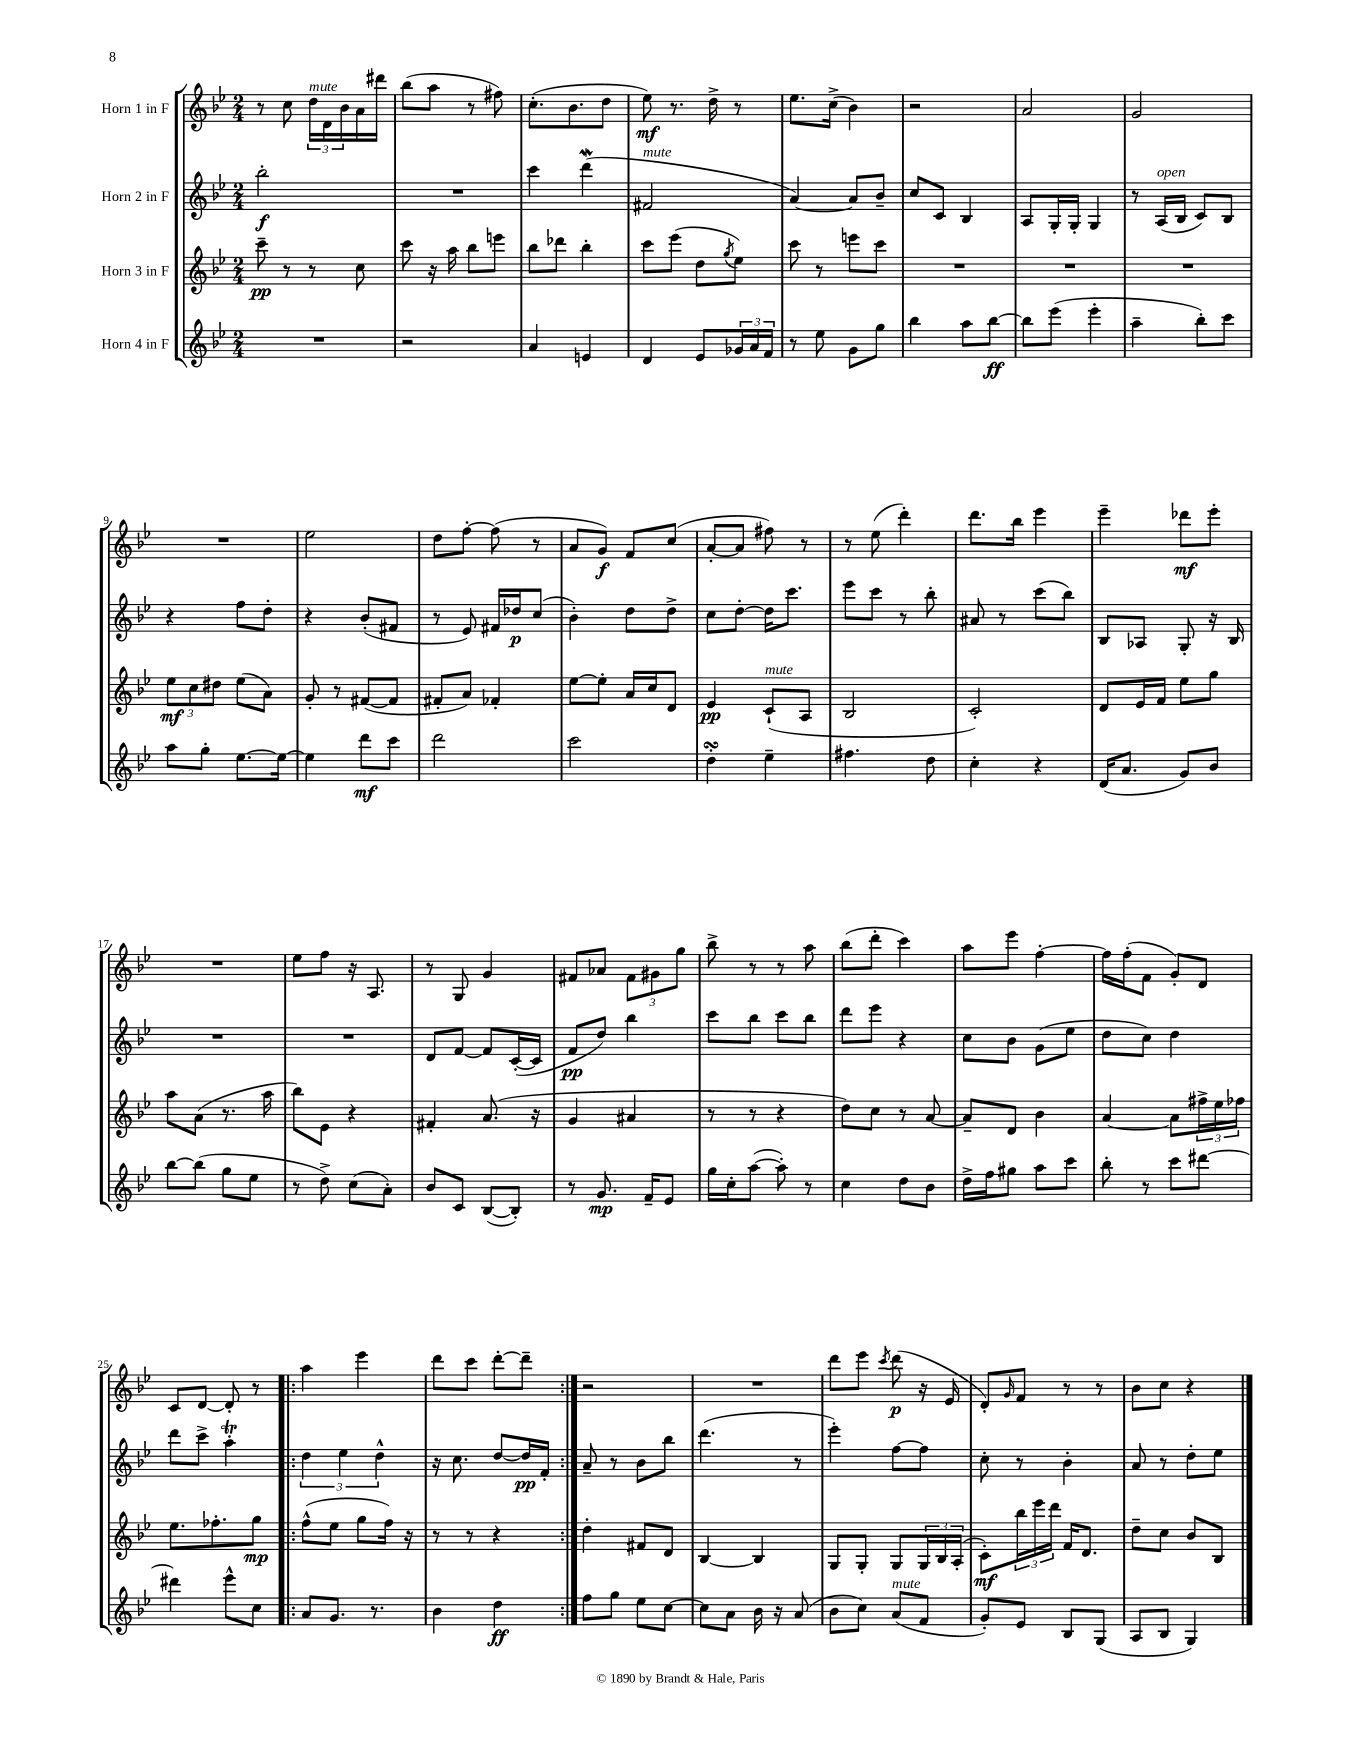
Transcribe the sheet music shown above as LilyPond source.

<<
\new StaffGroup <<
\new Staff = "s0" \with { instrumentName = "Horn 1 in F" } {
    \clef treble \key bes \major \numericTimeSignature \time 2/4
    r8 c''8 \tuplet 3/2 { d''16^\markup { \italic "mute" } d'16 bes'16 } a'16 dis'''16 |
    bes''8( a''8 r8 fis''8) |
    c''8.-.( bes'8. d''8 |
    ees''8\mf) r8. d''16-> r8 |
    ees''8. c''16->( bes'4) |
    r2 |
    a'2 |
    g'2 |
    R2 |
    ees''2 |
    d''8 f''8~-. f''8( r8 |
    a'8 g'8\f) f'8 c''8( |
    a'8~-. a'8 fis''8) r8 |
    r8 ees''8( d'''4-.) |
    d'''8. bes''16 ees'''4 |
    ees'''4-- des'''8\mf ees'''8-. |
    R2 |
    ees''8 f''8 r16 a8. |
    r8 g8 g'4 |
    fis'8 aes'8 \tuplet 3/2 { fis'8 gis'8 g''8 } |
    bes''8-> r8 r8 a''8 |
    bes''8( d'''8-. c'''4) |
    a''8 ees'''8 f''4~-. |
    f''16 f''16-.( f'8 g'8-.) d'8 |
    c'8 d'8~ d'8-. r8 |
    \repeat volta 2 { a''4 ees'''4 |
    d'''8 c'''8 d'''8~-. d'''8-- | }
    r2 |
    R2 |
    d'''8 ees'''8 \acciaccatura { c'''8 } d'''8\p( r16 ees'16 |
    d'8-.) \grace { g'16 } f'8 r8 r8 |
    bes'8 c''8 r4 \bar "|." |
}
\new Staff = "s1" \with { instrumentName = "Horn 2 in F" } {
    \clef treble \key bes \major \numericTimeSignature \time 2/4
    bes''2-.\f |
    R2 |
    c'''4 d'''4\mordent( |
    fis'2^\markup { \italic "mute" } |
    a'4~) a'8 bes'8-- |
    c''8 c'8 bes4 |
    a8 g16-. g16-. g4 |
    r8 a16^\markup { \italic "open" }( bes16 c'8) bes8 |
    r4 f''8 d''8-. |
    r4 bes'8-.( fis'8 |
    r8 ees'8) fis'16 des''16\p c''8( |
    bes'4-.) d''8 d''8-> |
    c''8 d''8~-. d''16 c'''8. |
    ees'''8 c'''8 r8 bes''8-. |
    ais'8 r8 c'''8( bes''8) |
    bes8 aes8 g8-. r16 bes16 |
    R2 |
    R2 |
    d'8 f'8~ f'8 c'16~-.( c'16 |
    f'8\pp d''8) bes''4 |
    c'''8 bes''8 c'''8 bes''8 |
    d'''8 ees'''8 r4 |
    c''8 bes'8 g'8( ees''8 |
    d''8 c''8) d''4 |
    d'''8 c'''8-> a''4-.\trill |
    \repeat volta 2 { \tuplet 3/2 { d''4 ees''4 d''4-^ } |
    r16 c''8. d''8~ d''16\pp f'16-. | }
    a'8-- r8 bes'8 bes''8 |
    d'''4.( r8 |
    ees'''4-.) f''8~ f''8 |
    c''8-. r8 bes'4-. |
    a'8 r8 d''8-. ees''8 \bar "|." |
}
\new Staff = "s2" \with { instrumentName = "Horn 3 in F" } {
    \clef treble \key bes \major \numericTimeSignature \time 2/4
    c'''8--\pp r8 r8 c''8 |
    c'''8 r16 a''16 bes''8 e'''8 |
    bes''8 des'''8 bes''4-. |
    c'''8 ees'''8( d''8 \acciaccatura { g''8 } ees''8) |
    c'''8 r8 e'''8 c'''8 |
    R2 |
    R2 |
    R2 |
    \tuplet 3/2 { ees''8\mf c''8 dis''8 } ees''8( a'8) |
    g'8-. r8 fis'8~( fis'8 |
    fis'8-. a'8) fes'4-. |
    ees''8~ ees''8-. a'16 c''16 d'8 |
    ees'4\pp c'8-!^\markup { \italic "mute" }( a8 |
    bes2 |
    c'2-.) |
    d'8 ees'16 f'16 ees''8 g''8 |
    a''8 a'8( r8. a''16 |
    bes''8) ees'8 r4 |
    fis'4-. a'8.( r16 |
    g'4 ais'4 |
    r8 r8 r4 |
    d''8) c''8 r8 a'8~ |
    a'8-- d'8 bes'4 |
    a'4~ a'8 \tuplet 3/2 { fis''16-> ees''16 fes''16 } |
    ees''8. fes''8.-. g''8\mp |
    \repeat volta 2 { f''8-^( ees''8 g''8 f''16) r16 |
    r8 r8 r4 | }
    d''4-. fis'8 d'8 |
    bes4~ bes4 |
    g8 g8-. g8 \tuplet 3/2 { g16 bes16 a16-.( } |
    c'8-.\mf) \tuplet 3/2 { bes''16 ees'''16 d'''16 } f'16 d'8. |
    d''8-- c''8 bes'8 bes8 \bar "|." |
}
\new Staff = "s3" \with { instrumentName = "Horn 4 in F" } {
    \clef treble \key bes \major \numericTimeSignature \time 2/4
    R2 |
    r2 |
    a'4 e'4 |
    d'4 ees'8 \tuplet 3/2 { ges'16 a'16 f'16 } |
    r8 ees''8 g'8 g''8 |
    bes''4 a''8 bes''8~\ff |
    bes''8 ees'''8( ees'''4-. |
    a''4-- bes''8-.) c'''8 |
    a''8 g''8-. ees''8.~ ees''16~ |
    ees''4 d'''8\mf c'''8 |
    d'''2 |
    c'''2 |
    d''4-.\turn ees''4-- |
    fis''4. d''8 |
    c''4-. r4 |
    d'16( a'8. g'8) bes'8 |
    bes''8~ bes''8( g''8 ees''8 |
    r8 d''8->) c''8( a'8-.) |
    bes'8 c'8 bes8~( bes8-.) |
    r8 g'8.\mp f'16-- ees'8 |
    g''16 c''16-. a''8~( a''8-.) r8 |
    c''4 d''8 bes'8 |
    d''16-> f''16 gis''8 a''8 c'''8 |
    bes''8-. r8 c'''8 dis'''8~ |
    dis'''4 ees'''8-^ c''8 |
    \repeat volta 2 { a'8 g'8. r8. |
    bes'4 d''4\ff | }
    f''8 g''8 ees''8 c''8~ |
    c''8 a'8 bes'16 r16 a'8( |
    bes'8 c''8) a'8^\markup { \italic "mute" }( f'8 |
    g'8-.) ees'8 bes8 g8( |
    a8 bes8 g4) \bar "|." |
}
>>
>>
